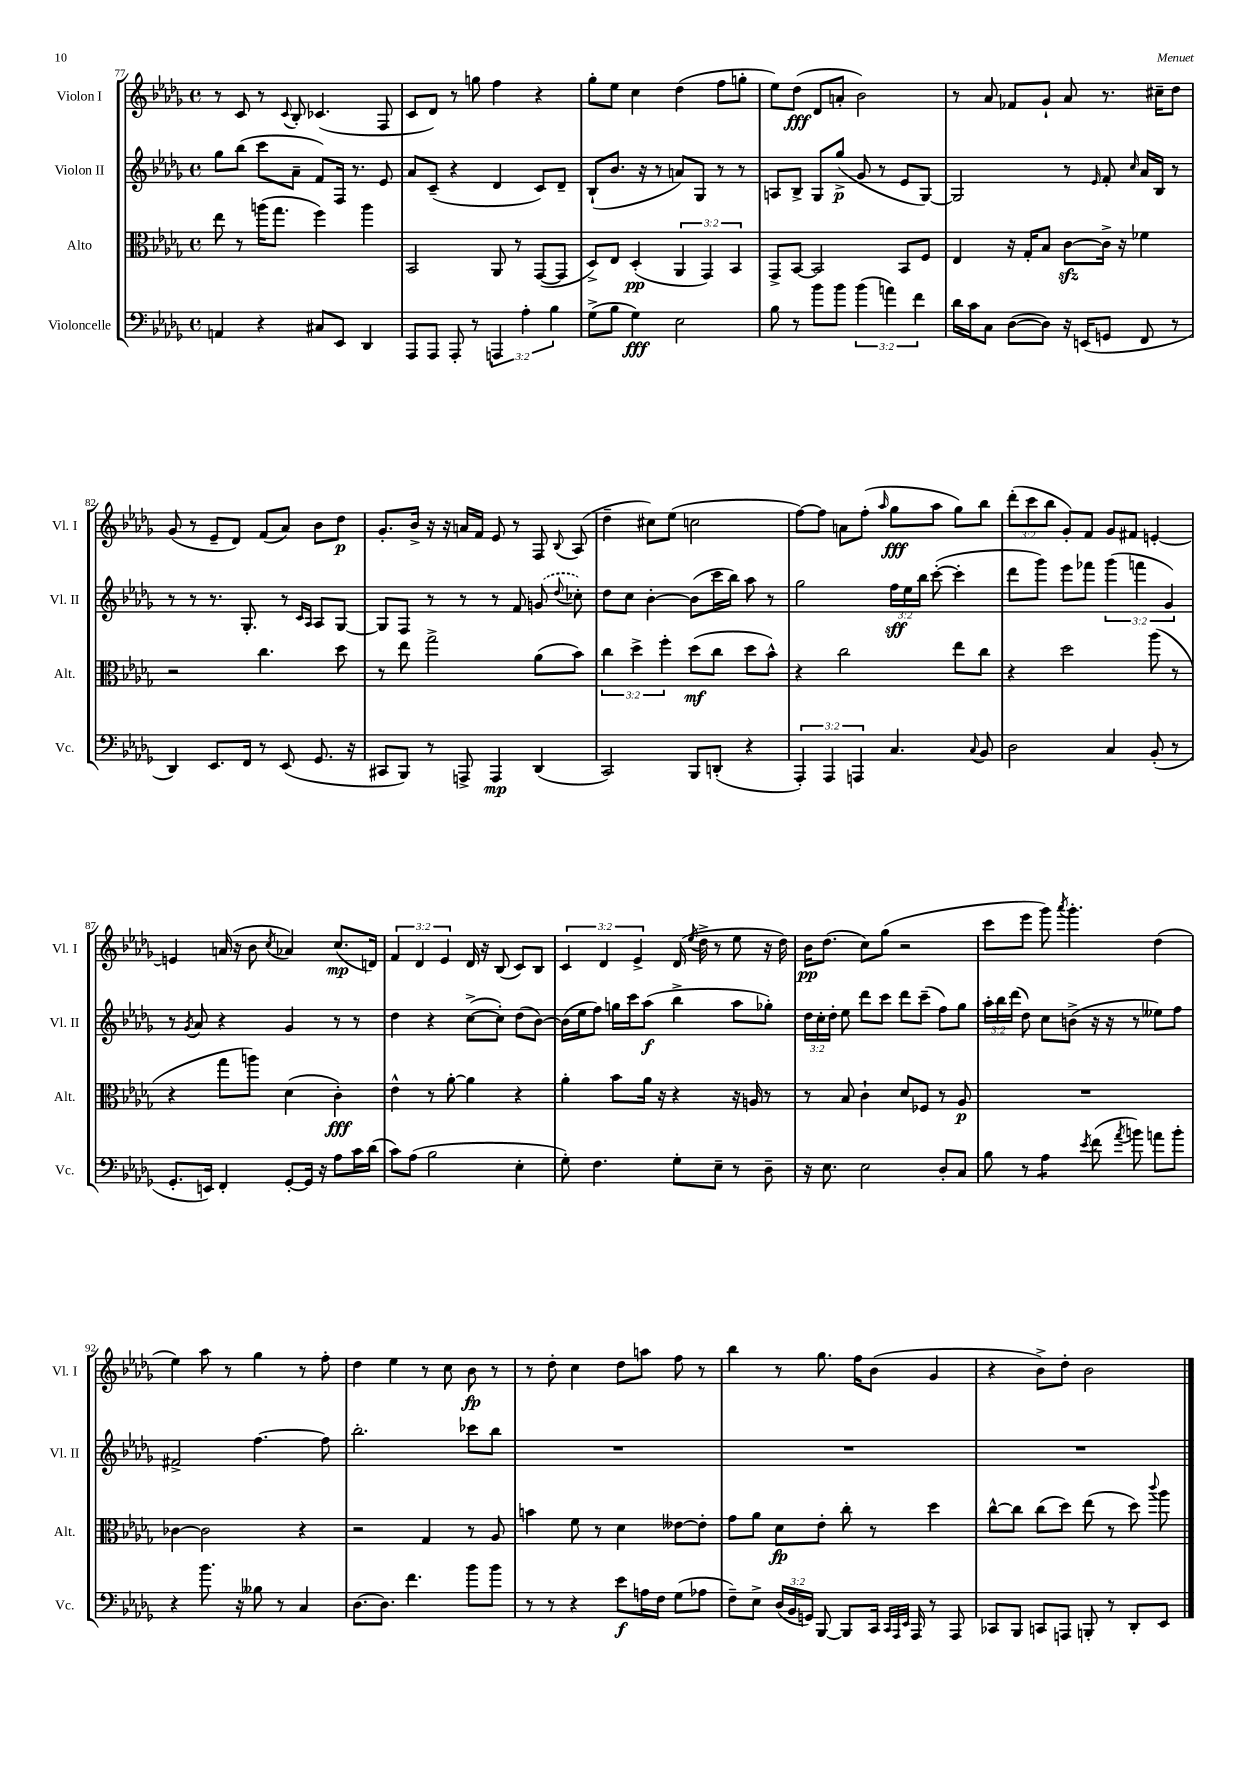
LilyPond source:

<<
\new StaffGroup <<
\new Staff = "s0" \with { instrumentName = "Violon I" shortInstrumentName = "Vl. I" } {
    \clef treble \key des \major \defaultTimeSignature \time 4/4 \override Staff.TupletNumber.text = #tuplet-number::calc-fraction-text
    \autoBeamOff r8 c'8 r8 \appoggiatura { c'8 } bes8-. ces'4.( f8 |
    c'8[ des'8]) r8 g''8 f''4 r4 |
    ges''8[-. ees''8] c''4 des''4( f''8[ g''8]-. |
    ees''8[) des''8]\fff( des'8[ a'8]-. bes'2) |
    r8 aes'8 fes'8[ ges'8]-! aes'8 r8. cis''16[-- des''8] |
    ges'8( r8 ees'8[-- des'8]) f'8[( aes'8]) bes'8[ des''8]\p |
    ges'8.[-. bes'16]-> r16 r16 a'16[ f'16] ees'8 r8 f8 \appoggiatura { bes8 } aes8( |
    des''4-- cis''8[) ees''8]( c''2 |
    f''8[~) f''8] a'8[ f''8]-.( \grace { aes''16 } ges''8[\fff aes''8] ges''8[) bes''8] |
    \tuplet 3/2 { des'''8[-.( c'''8 bes''8] } ges'8[-.) f'8] ges'8[ fis'8] e'4~-. |
    e'4 a'16( r16 bes'8 \acciaccatura { c''8 } aes'4) c''8.[\mp( d'16]) |
    \tuplet 3/2 { f'4 des'4 ees'4 } des'16 r16 bes8( c'8[) bes8] |
    \tuplet 3/2 { c'4 des'4 ees'4-> } des'16( \acciaccatura { ees''8 } des''16-> r8 ees''8 r16 des''16) |
    bes'16[\pp des''8.]( c''8[) ges''8]( r2 |
    c'''8[ ees'''8] ges'''8) \acciaccatura { aes'''8 } ges'''4.-. des''4( |
    ees''4) aes''8 r8 ges''4 r8 f''8-. |
    des''4 ees''4 r8 c''8 bes'8\fp r8 |
    r8 des''8-. c''4 des''8[ a''8] f''8 r8 |
    bes''4 r8 ges''8. f''16[ bes'8]( ges'4 |
    r4 bes'8[->) des''8]-. bes'2 \bar "|." |
}
\new Staff = "s1" \with { instrumentName = "Violon II" shortInstrumentName = "Vl. II" } {
    \clef treble \key des \major \defaultTimeSignature \time 4/4 \override Staff.TupletNumber.text = #tuplet-number::calc-fraction-text
    \autoBeamOff ges''8[ bes''8]( c'''8[ aes'8]-- f'8[) f16] r8. ees'8 |
    aes'8[ c'8]--( r4 des'4 c'8[) des'8]-- |
    bes8[-!( bes'8.] r16 r8 a'8[) ges8] r8 r8 |
    a8[ bes8]-> ges8[ ges''8]->\p( ges'8 r8 ees'8[ ges8]~) |
    ges2 r8 \grace { ees'16 } f'8-. \grace { c''16 } aes'16[ bes16] r8 |
    r8 r8 r8. ges8.-. r8 \grace { c'16[ aes16] } aes8[ ges8]~ |
    ges8[ f8] r8 r8 r8 f'8 \once \slurDashed g'8( \appoggiatura { des''8 } ces''8-.) |
    des''8[ c''8] bes'4~-. bes'8[( c'''16 bes''16]) aes''8 r8 |
    ges''2 \tuplet 3/2 { f''16[\sff ees''16 bes''16] } c'''8~-.( c'''4-. |
    des'''8[ ges'''8]) ees'''8[ fes'''8] \tuplet 3/2 { ges'''4( f'''4 ges'4) } |
    r8 \acciaccatura { ges'8 } aes'8 r4 ges'4 r8 r8 |
    des''4 r4 c''8[~->( c''8]-.) des''8[( bes'8]~) |
    bes'16[( ees''16 f''8]) g''16[ c'''16 aes''8]\f( bes''4-> aes''8[ ges''8]-.) |
    \tuplet 3/2 { des''16[ c''16-. des''16]-. } ees''8 des'''8[ c'''8] des'''8[ c'''8]--( f''8[) ges''8] |
    \tuplet 3/2 { aes''16[-. bes''16 des'''16]( } des''8) c''8[ b'8]->( r16 r16 r8 eeses''8[) f''8] |
    fis'2-> f''4.~ f''8 |
    bes''2.-. ces'''8[ bes''8] |
    R1 |
    R1 |
    R1 \bar "|." |
}
\new Staff = "s2" \with { instrumentName = "Alto" shortInstrumentName = "Alt." } {
    \clef alto \key des \major \defaultTimeSignature \time 4/4 \override Staff.TupletNumber.text = #tuplet-number::calc-fraction-text
    \autoBeamOff ees''8 r8 a''16[( ges''8.] f''4) a''4 |
    bes,2 aes,8 r8 ges,8[~( ges,8] |
    des8[->) ees8] des4-.\pp( \tuplet 3/2 { aes,4 ges,4) bes,4 } |
    ges,8[-> bes,8]~ bes,2 bes,8[ f8] |
    ees4 r16 ges16[-. bes8] c'8[~\sfz c'16]-> r16 fes'4 |
    r2 c''4. des''8 |
    r8 ees''8 ges''2-> aes'8[( bes'8]) |
    \tuplet 3/2 { c''4 des''4-> f''4-. } des''8[\mf( c''8] des''8[ bes'8]-^) |
    r4 c''2 ees''8[ c''8] |
    r4 des''2 aes''8( r8 |
    r4 ges''8[ a''8]) des'4( c'4-.\fff) |
    ees'4-^ r8 aes'8~-. aes'4 r4 |
    aes'4-. bes'8[ aes'16] r16 r4 r16 a16 r8 |
    r8 bes8 c'4-! des'8[ fes8] r8 aes8\p |
    R1 |
    ces'4~ ces'2 r4 |
    r2 ges4 r8 aes8 |
    b'4 f'8 r8 des'4 eeses'8[~ eeses'8]-. |
    ges'8[ aes'8] des'8[\fp ees'8]-. c''8-. r8 des''4 |
    c''8[~-^ c''8] c''8[( des''8]) ees''8( r8 des''8) \appoggiatura { c'''8 } aes''8 \bar "|." |
}
\new Staff = "s3" \with { instrumentName = "Violoncelle" shortInstrumentName = "Vc." } {
    \clef bass \key des \major \defaultTimeSignature \time 4/4 \override Staff.TupletNumber.text = #tuplet-number::calc-fraction-text
    \autoBeamOff a,4 r4 cis8[ ees,8] des,4 |
    aes,,8[ aes,,8] aes,,8-. r8 \tuplet 3/2 { a,,4 aes4-. bes4 } |
    ges8[->( bes8] ges4\fff) ees2 |
    bes8 r8 bes'8[ bes'8] \tuplet 3/2 { bes'4( a'4) f'4 } |
    des'16[ c'16 c8] des8[~( des8]) r16 e,16[( g,8] f,8 r8 |
    des,4) ees,8.[ f,16] r8 ees,8( ges,8. r16 |
    cis,8[ bes,,8]) r8 a,,8-> a,,4\mp des,4( |
    c,2) bes,,8[ d,8]-.( r4 |
    \tuplet 3/2 { aes,,4-.) aes,,4 a,,4 } c4. \appoggiatura { c8 } bes,8 |
    des2 c4 bes,8-.( r8 |
    ges,8.[-. e,16]) f,4-. ges,8[~-. ges,16] r16 aes8[ c'16 des'16]( |
    c'8[) aes8]( bes2 ees4-. |
    ges8-.) f4. ges8[-. ees8]-- r8 des8-- |
    r16 ees8. ees2 des8[-. c8] |
    bes8 r8 aes4:8 \acciaccatura { ees'8 } f'8( \acciaccatura { aes'8 } b'8) a'8[ b'8]-. |
    r4 bes'8. r16 beses8 r8 c4 |
    des8.[~ des8.] f'4. bes'8[ bes'8] |
    r8 r8 r4 ees'8[\f a16 f16] ges8[( aes8] |
    f8[--) ees8]-> \tuplet 3/2 { des16[( bes,16 g,16]) } bes,,8~ bes,,8[ c,16] \grace { c,32[ aes,,32 ees,32] } aes,,16 r8 aes,,8 |
    ces,8[ bes,,8] c,8[ a,,8] b,,8-. r8 des,8[-. ees,8] \bar "|." |
}
>>
>>
\layout { \context { \Score currentBarNumber = #77 } }
